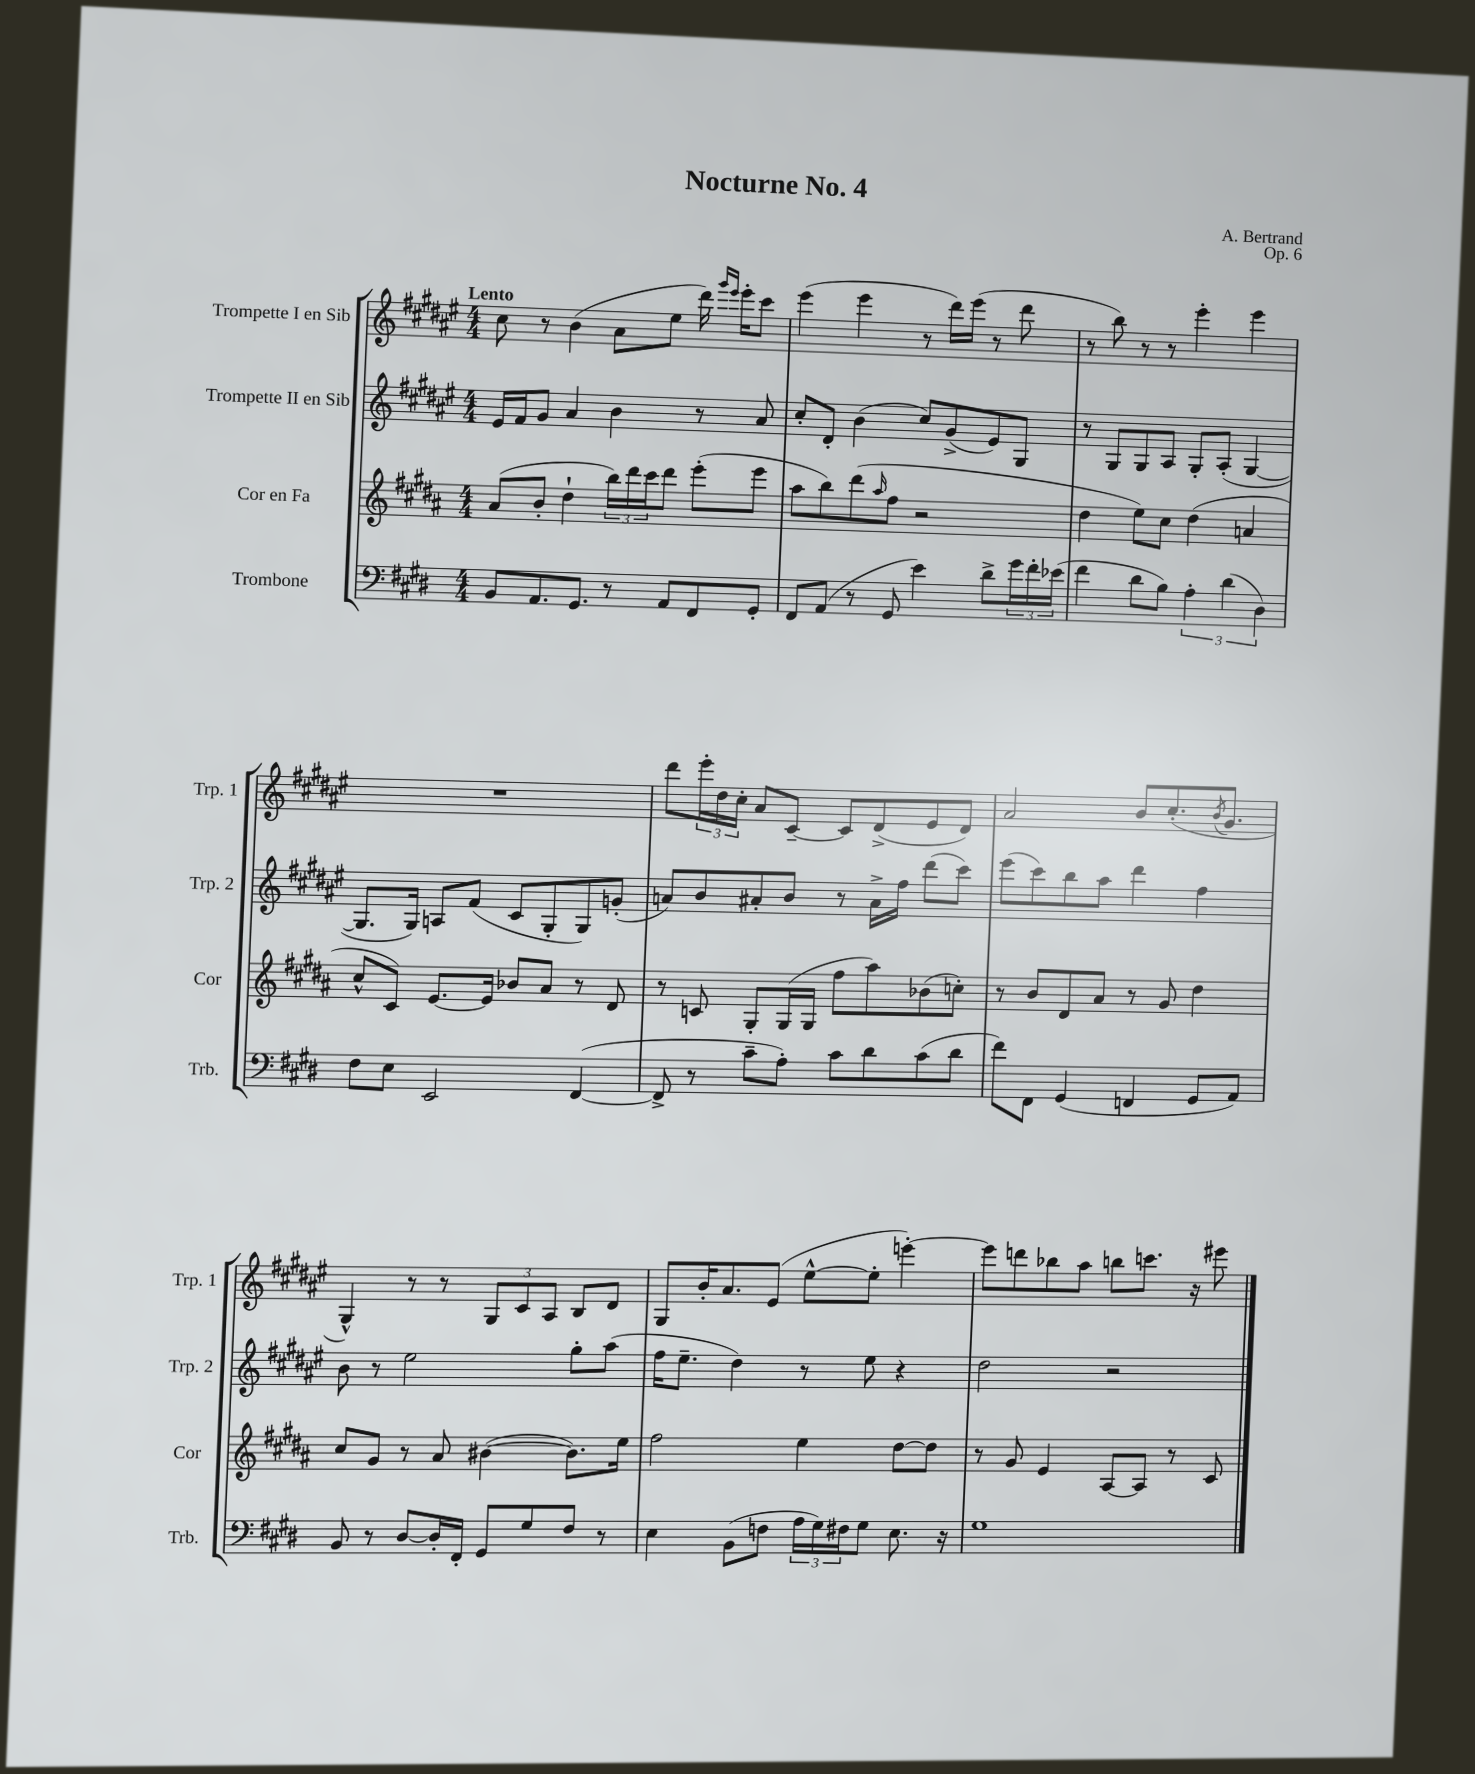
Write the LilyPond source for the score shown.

\header { title = "Nocturne No. 4" composer = "A. Bertrand" opus = "Op. 6" }
<<
\new StaffGroup <<
\new Staff = "s0" \with { instrumentName = "Trompette I en Sib" shortInstrumentName = "Trp. 1" } {
    \clef treble \key fis \major \numericTimeSignature \time 4/4 \tempo "Lento"
    cis''8 r8 b'4( ais'8 eis''8 dis'''16) \grace { gis'''16 eis'''16 } eis'''16-. cis'''8 |
    eis'''4( eis'''4 r8 dis'''16) eis'''16( r8 dis'''8 |
    r8 b''8) r8 r8 eis'''4-. eis'''4 |
    R1 |
    dis'''8 \tuplet 3/2 { eis'''16-. dis''16 cis''16-. } ais'8 cis'8~-- cis'8 dis'8->( eis'8 dis'8) |
    ais'2 b'8 cis''8.-.( \acciaccatura { b'8 } gis'8. |
    gis4-^) r8 r8 \tuplet 3/2 { gis8 cis'8 ais8 } b8 dis'8 |
    gis8 b'16-. ais'8. eis'8( eis''8~-^ eis''8-. e'''4~-.) |
    e'''8 d'''8 bes''8 ais''8 b''8 c'''8. r16 eis'''8 \bar "|." |
}
\new Staff = "s1" \with { instrumentName = "Trompette II en Sib" shortInstrumentName = "Trp. 2" } {
    \clef treble \key fis \major \numericTimeSignature \time 4/4
    eis'16 fis'16 gis'8 ais'4 b'4 r8 ais'8 |
    cis''8-. dis'8-. b'4( cis''8) gis'8->( eis'8) gis8 |
    r8 gis8 gis8 ais8 gis8-. ais8-.( gis4~ |
    gis8. gis16) a8 fis'8( cis'8 gis8-. gis8) g'8-.( |
    a'8) b'8 ais'8-. b'8 r8 ais'16-> fis''16 dis'''8( cis'''8) |
    eis'''8( cis'''8) b''8 ais''8 dis'''4 fis''4 |
    b'8 r8 eis''2 gis''8-. ais''8( |
    fis''16 eis''8.-- dis''4) r8 eis''8 r4 |
    dis''2 r2 \bar "|." |
}
\new Staff = "s2" \with { instrumentName = "Cor en Fa" shortInstrumentName = "Cor" } {
    \clef treble \key b \major \numericTimeSignature \time 4/4
    ais'8( b'8-. dis''4-! \tuplet 3/2 { b''16) dis'''16 cis'''16 } dis'''8 e'''8-.( e'''8 |
    ais''8 b''8) dis'''8( \grace { ais''16 } fis''8 r2 |
    dis''4 e''8) cis''8 dis''4( a'4 |
    cis''8-^ cis'8) e'8.~ e'16 bes'8 ais'8 r8 dis'8 |
    r8 c'8 gis8-. gis16( gis16 fis''8 ais''8) bes'8( c''8-.) |
    r8 b'8 dis'8 ais'8 r8 gis'8 dis''4 |
    cis''8 gis'8 r8 ais'8 bis'4~( bis'8.) e''16 |
    fis''2 e''4 dis''8~ dis''8 |
    r8 gis'8 e'4 ais8~ ais8 r8 cis'8 \bar "|." |
}
\new Staff = "s3" \with { instrumentName = "Trombone" shortInstrumentName = "Trb." } {
    \clef bass \key e \major \numericTimeSignature \time 4/4
    b,8 a,8. gis,8. r8 a,8 fis,8 gis,8-. |
    fis,8 a,8( r8 gis,8 e'4) dis'8-> \tuplet 3/2 { gis'16 fis'16-. ees'16( } |
    fis'4 dis'8 b8) \tuplet 3/2 { a4-. dis'4( dis4) } |
    fis8 e8 e,2 fis,4~( |
    fis,8-> r8 cis'8-- a8-.) cis'8 dis'8 cis'8( dis'8 |
    fis'8) fis,8 gis,4( f,4 gis,8 a,8) |
    b,8 r8 dis8~ dis16-. fis,16-. gis,8 gis8 fis8 r8 |
    e4 b,8( f8 \tuplet 3/2 { a16 gis16) fis16 } gis8 e8. r16 |
    gis1 \bar "|." |
}
>>
>>
\layout { \context { \Score \remove "Bar_number_engraver" } }
